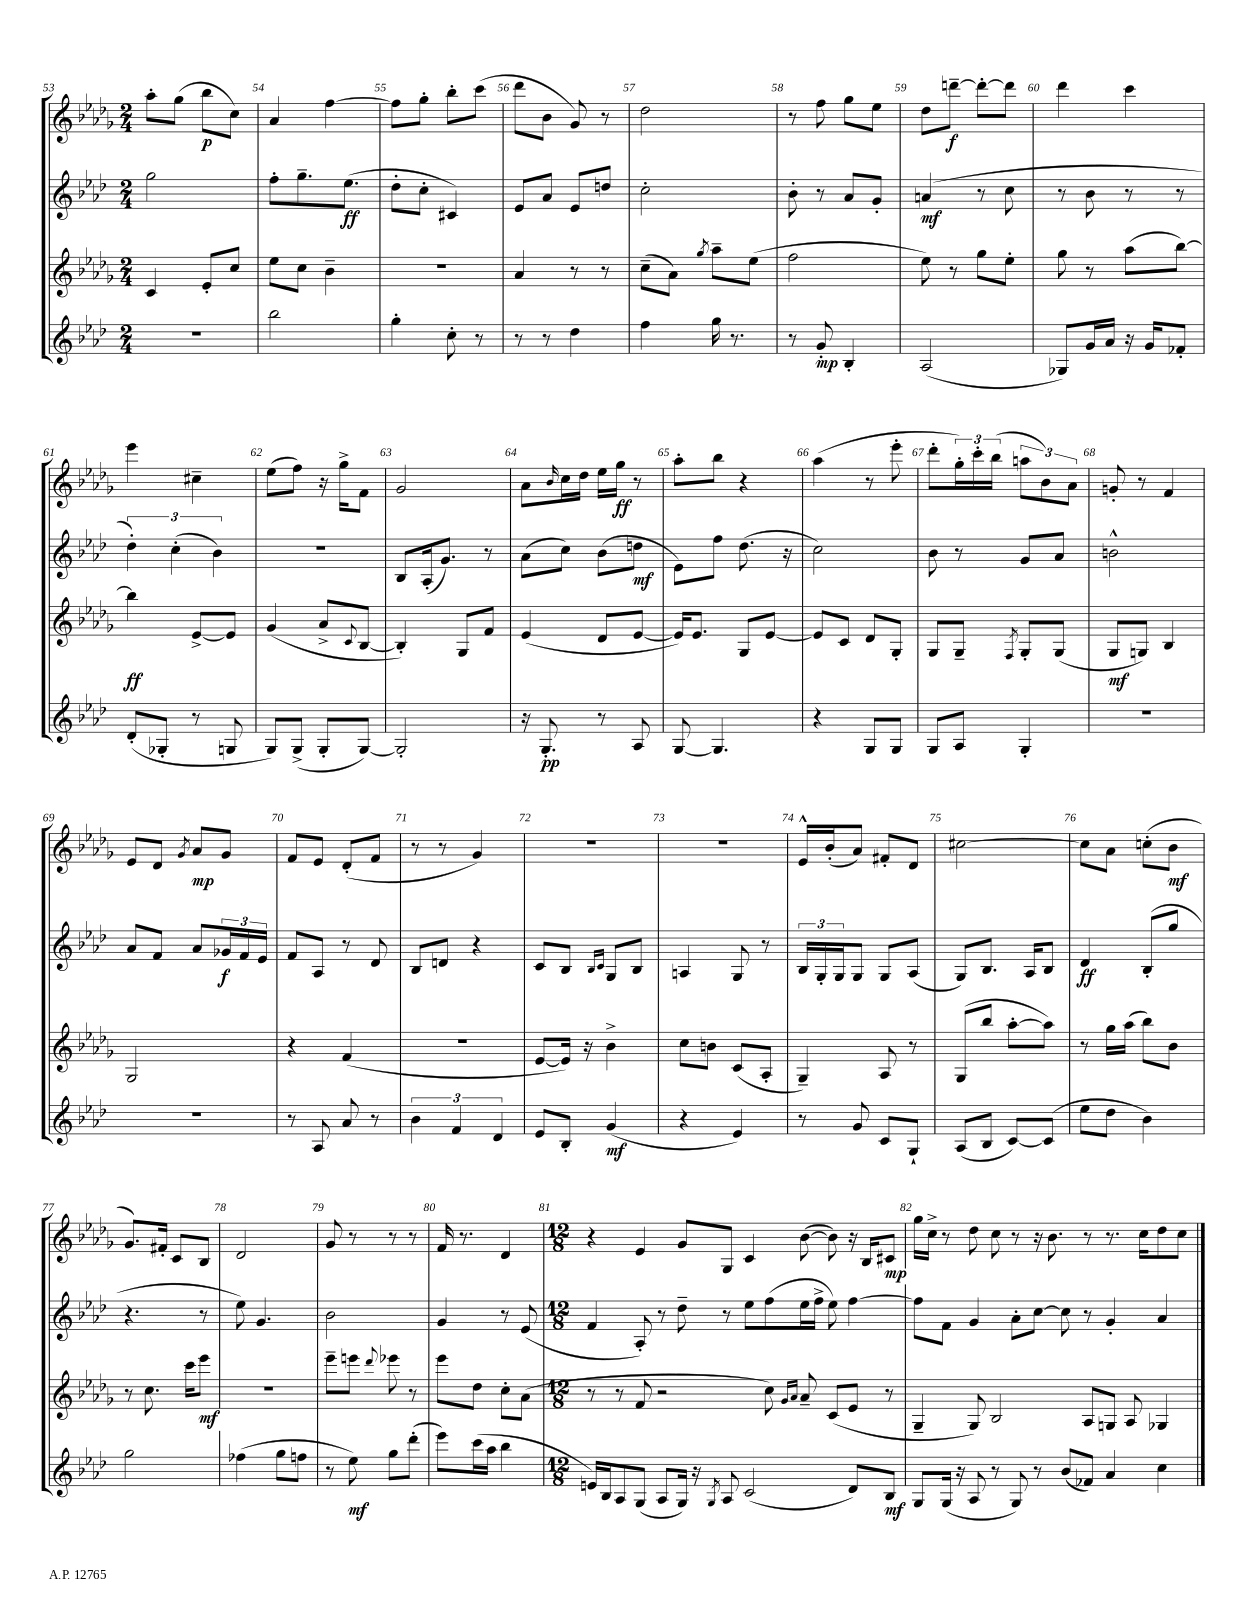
<<
\new StaffGroup <<
\new Staff = "s0" {
    \clef treble \key des \major \numericTimeSignature \time 2/4
    aes''8-. ges''8( bes''8\p c''8) |
    aes'4 f''4~ |
    f''8 ges''8-. bes''8-. c'''8( |
    des'''8 bes'8 ges'8) r8 |
    des''2 |
    r8 f''8 ges''8 ees''8 |
    des''8 d'''8~--\f d'''8~-. d'''8 |
    des'''4 c'''4 |
    ees'''4 cis''4-- |
    ees''8( f''8) r16 ges''16-> f'8 |
    ges'2 |
    aes'8 \grace { bes'16 } c''16 des''16 ees''16 ges''16\ff r8 |
    aes''8-. bes''8 r4 |
    aes''4( r8 ees'''8-. |
    des'''8-. \tuplet 3/2 { ges''16-.) c'''16-. bes''16( } \tuplet 3/2 { a''8 bes'8) aes'8 } |
    g'8-. r8 f'4 |
    ees'8 des'8 \acciaccatura { ges'8 } aes'8\mp ges'8 |
    f'8 ees'8 des'8-.( f'8 |
    r8 r8 ges'4) |
    R2 |
    R2 |
    ees'16-^ bes'16-.( aes'8) fis'8-. des'8 |
    cis''2~ |
    cis''8 aes'8 c''8-.( bes'8\mf |
    ges'8.) fis'16-. c'8 bes8 |
    des'2 |
    ges'8 r8 r8 r8 |
    f'16 r8. des'4 |
    \numericTimeSignature \time 12/8 r4 ees'4 ges'8 ges8 c'4 bes'8~( bes'8) r16 bes16 cis'8\mp |
    ges''16 c''16-> r8 des''8 c''8 r8 r16 bes'8. r8 r8. c''16 des''8 c''8 \bar "|." |
}
\new Staff = "s1" {
    \clef treble \key aes \major \numericTimeSignature \time 2/4
    g''2 |
    f''8-. g''8.-- ees''8.\ff( |
    des''8-. c''8-. cis'4) |
    ees'8 aes'8 ees'8 d''8 |
    c''2-. |
    bes'8-. r8 aes'8 g'8-. |
    a'4\mf( r8 c''8 |
    r8 bes'8 r8 r8 |
    \tuplet 3/2 { des''4-.) c''4-.( bes'4) } |
    r2 |
    bes8 aes16-.( g'8.) r8 |
    aes'8( c''8) bes'8( d''8\mf |
    ees'8) f''8 des''8.( r16 |
    c''2) |
    bes'8 r8 g'8 aes'8 |
    b'2-^ |
    aes'8 f'8 aes'8 \tuplet 3/2 { ges'16\f f'16 ees'16 } |
    f'8 aes8 r8 des'8 |
    bes8 d'8 r4 |
    c'8 bes8 \grace { bes16 c'16 } g8 bes8 |
    a4 g8 r8 |
    \tuplet 3/2 { bes16 g16-. g16 } g8 g8 aes8( |
    g8) bes8. aes16 bes8 |
    des'4\ff bes8-.( g''8 |
    r4. r8 |
    ees''8) g'4. |
    bes'2 |
    g'4 r8 ees'8( |
    \numericTimeSignature \time 12/8 f'4 aes8-.) r8 des''8-- r8 ees''8 f''8( ees''16 f''16-> ees''8) f''4~ |
    f''8 f'8 g'4 aes'8-. c''8~ c''8 r8 g'4-. aes'4 \bar "|." |
}
\new Staff = "s2" {
    \clef treble \key des \major \numericTimeSignature \time 2/4
    c'4 ees'8-. c''8 |
    ees''8 c''8 bes'4-- |
    R2 |
    aes'4 r8 r8 |
    c''8--( aes'8) \acciaccatura { ges''8 } aes''8-- ees''8( |
    f''2 |
    ees''8) r8 ges''8 ees''8-. |
    ges''8 r8 aes''8( bes''8~) |
    bes''4\ff ees'8~-> ees'8 |
    ges'4( aes'8-> \appoggiatura { c'8 } bes8~ |
    bes4-.) ges8 f'8 |
    ees'4( des'8 ees'8~ |
    ees'16) ees'8. ges8 ees'8~ |
    ees'8 c'8 des'8 ges8-. |
    ges8 ges8-- \acciaccatura { f8 } ges8-. ges8( |
    ges8\mf g8) bes4 |
    ges2 |
    r4 f'4( |
    R2 |
    ees'8~ ees'16) r16 bes'4-> |
    c''8 b'8 c'8( aes8-. |
    ges4--) aes8 r8 |
    ges8( bes''8 aes''8~-. aes''8) |
    r8 ges''16 aes''16( bes''8) bes'8 |
    r8 c''8. c'''16 ees'''8\mf |
    r2 |
    ees'''8-- e'''8 \appoggiatura { des'''8 } ees'''8 r8 |
    ees'''8 des''8 c''8-. aes'8( |
    \numericTimeSignature \time 12/8 r8 r8 f'8 r2 c''8) \grace { ges'16 aes'16 } aes'8-- c'8( ees'8 r8 |
    ges4-- ges8) bes2 aes8 g8 aes8 ges4 \bar "|." |
}
\new Staff = "s3" {
    \clef treble \key aes \major \numericTimeSignature \time 2/4
    R2 |
    bes''2 |
    g''4-. c''8-. r8 |
    r8 r8 des''4 |
    f''4 g''16 r8. |
    r8 g'8-.\mp bes4-. |
    aes2( |
    ges8) g'16 aes'16 r16 g'16 fes'8-. |
    des'8-.( ges8-. r8 g8 |
    g8) g8->( g8-. g8~) |
    g2-. |
    r16 g8.-.\pp r8 aes8 |
    g8~ g4. |
    r4 g8 g8 |
    g8 aes8 g4-. |
    r2 |
    r2 |
    r8 aes8 aes'8 r8 |
    \tuplet 3/2 { bes'4 f'4 des'4 } |
    ees'8 bes8-. g'4\mf( |
    r4 ees'4) |
    r8 g'8 c'8 g8-! |
    aes8( bes8 c'8~) c'8( |
    ees''8 des''8 bes'4) |
    g''2 |
    fes''4( g''8 f''8 |
    r8 ees''8\mf) g''8 des'''8-.( |
    ees'''8) c'''16( aes''16 bes''4 |
    \numericTimeSignature \time 12/8 e'16) bes16 aes8 g8( aes8 g16) r16 \acciaccatura { g8 } aes8 c'2( des'8) bes8\mf |
    g8 g16( r16 aes8 r8 g8) r8 bes'8( fes'8) aes'4 c''4 \bar "|." |
}
>>
>>
\layout { \context { \Score currentBarNumber = #53 \override BarNumber.break-visibility = ##(#f #t #t) barNumberVisibility = #all-bar-numbers-visible } }
